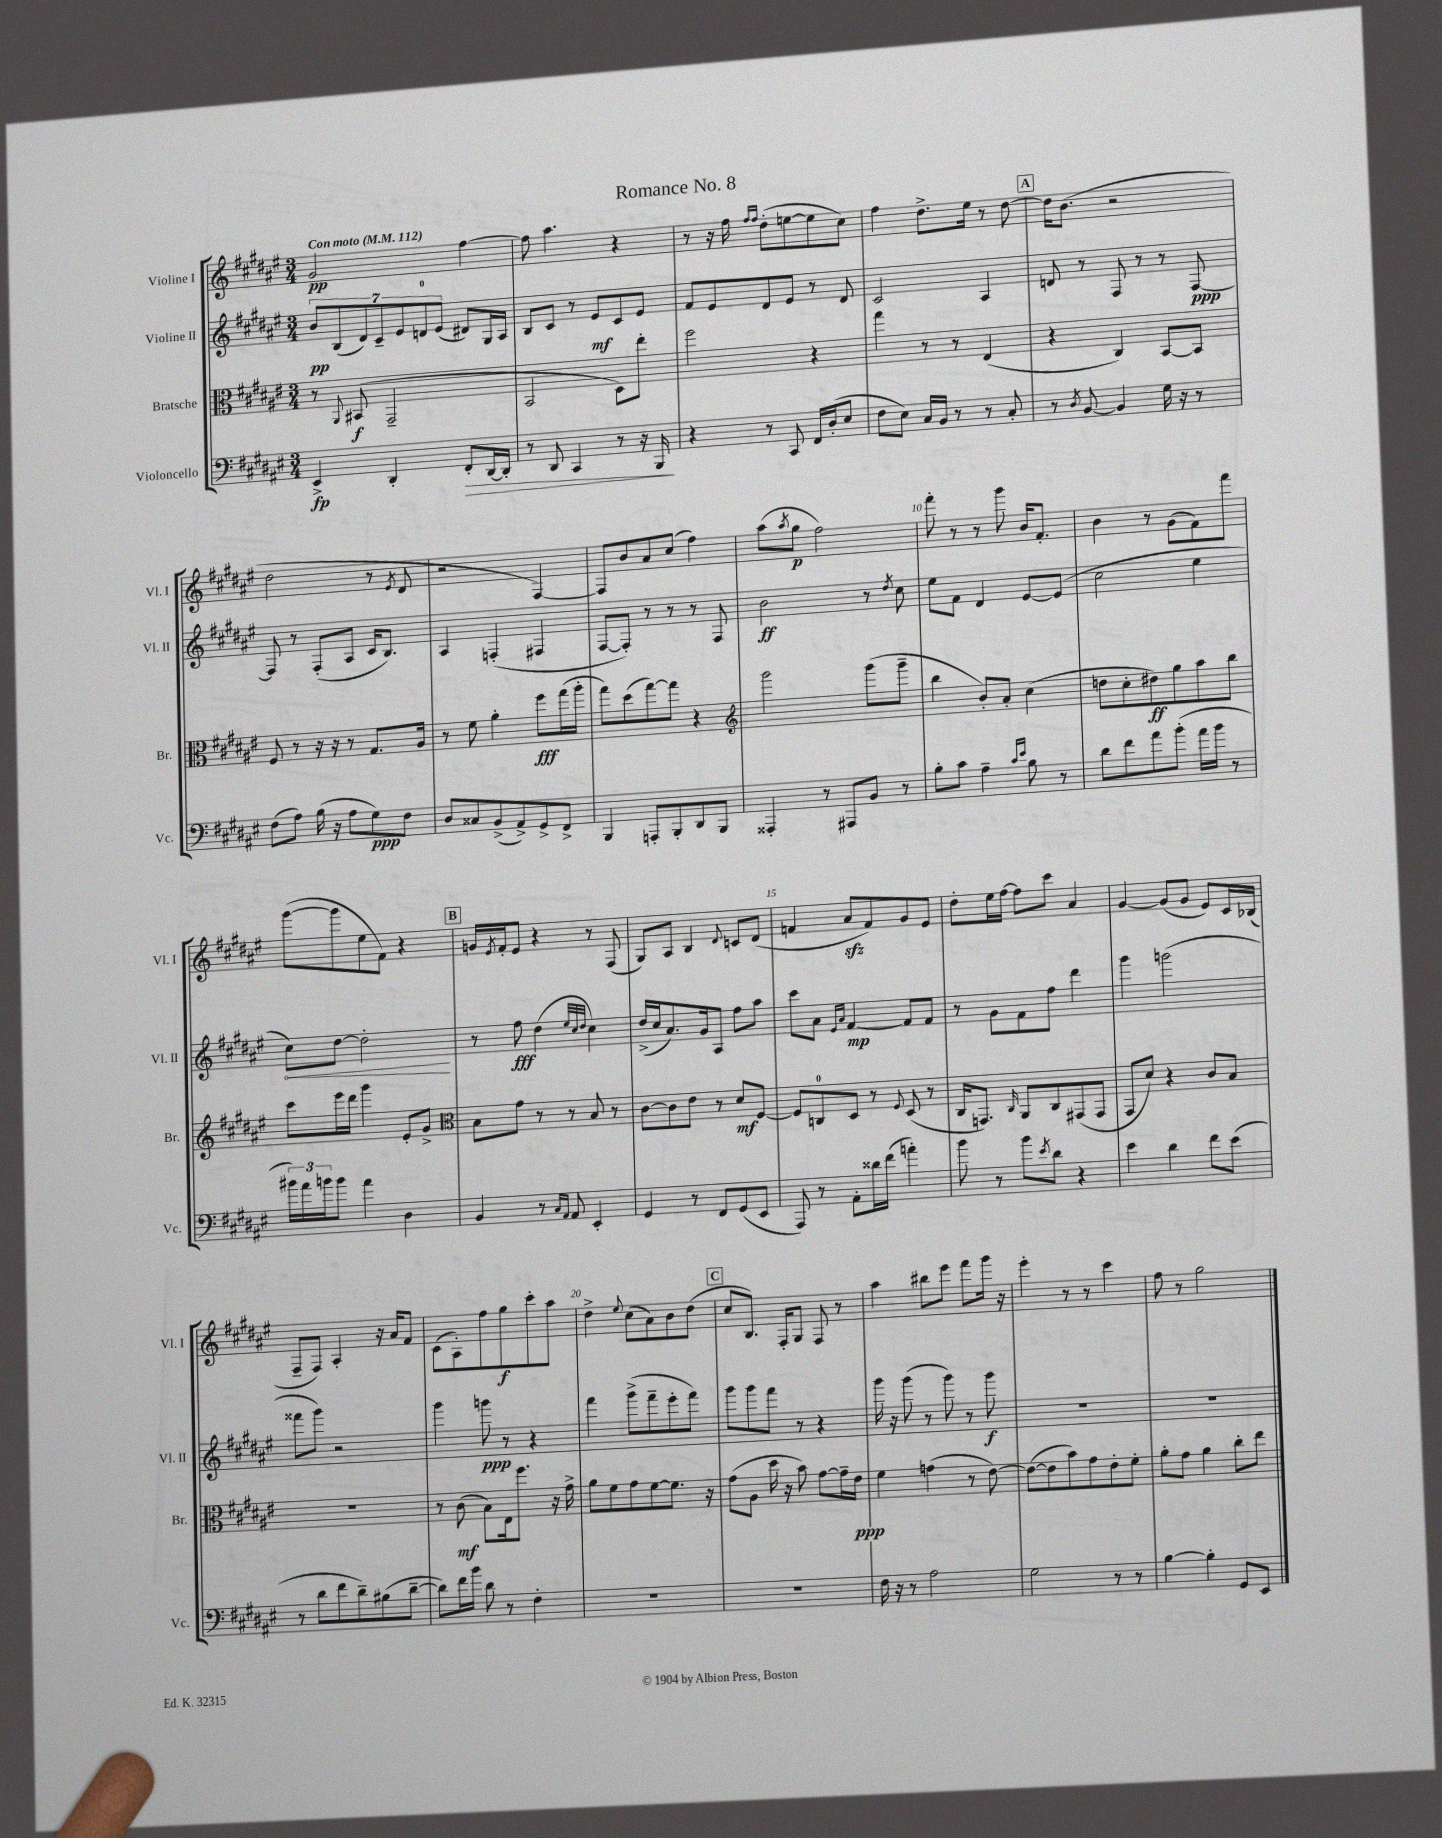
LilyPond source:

\header { title = "Romance No. 8" }
<<
\new StaffGroup <<
\new Staff = "s0" \with { instrumentName = "Violine I" shortInstrumentName = "Vl. I" } {
    \clef treble \key fis \major \numericTimeSignature \time 3/4 \tempo "Con moto" 4 = 112
    gis'2\pp fis''4~ |
    fis''8 ais''4. r4 |
    r8 r16 fis''16 \grace { fis''16 fis''16 } dis''8-.( e''8~ e''8 cis''8) |
    fis''4 dis''8.-> eis''16 r8 dis''8~ |
    \mark \markup { \box "A" } dis''16 b'8.( r2 |
    dis''2 r8 \acciaccatura { eis'8 } dis'8 |
    r2 fis4~) |
    fis8 b'8 ais'8 cis''8( fis''4) |
    ais''8( \acciaccatura { ais''8 } gis''8\p fis''2) |
    fis'''8-. r8 r8 gis'''8 b'16 fis'8.-. |
    b'4 r8 gis'8( fis'8) fis'''8 |
    gis'''8~( gis'''8 eis''8 fis'8) r4 |
    \mark \markup { \box "B" } g'16 \acciaccatura { eis'8 } fis'16-. eis'8 r4 r8 fis8( |
    gis8) ais8 b4 \appoggiatura { dis'8 } c'8 dis'8( |
    f'4 ais'8\sfz f'8) gis'8 eis'8 |
    dis''8-. eis''16 fis''16~ fis''8 cis'''8 ais'4 |
    gis'4~ gis'8( gis'8 eis'8) cis'16 bes16( |
    fis8-- fis8) ais4-. r16 ais'16 fis'8 |
    cis'8( ais8-.) fis''8 gis''8\f cis'''8-. ais''8 |
    dis''4-> \appoggiatura { eis''8 } cis''8( ais'8) b'8 dis''8( |
    \mark \markup { \box "C" } cis''8 b8.) fis16-. gis8 fis8 r8 |
    ais''4 bis''8 eis'''8 fis'''8 gis'''16 r16 |
    eis'''4-. r8 r8 cis'''4 |
    fis''8 r8 gis''2 \bar "|." |
}
\new Staff = "s1" \with { instrumentName = "Violine II" shortInstrumentName = "Vl. II" } {
    \clef treble \key fis \major \numericTimeSignature \time 3/4
    \tuplet 7/4 { b'8\pp b8( dis'8) cis'8-- eis'8 d'8-0 eis'8( } dis'8) gis16 ais16 |
    b8 cis'8 r8 eis'8\mf cis'8 eis'8 |
    fis'8 eis'8 dis'8 eis'8 r8 dis'8 |
    cis'2 ais4 |
    \mark \markup { \box "A" } d'8 r8 fis8 r8 r8 fis8~\ppp |
    fis8 r8 fis8-.( ais8 cis'16 b8.) |
    ais4 f4-.( fis4 |
    fis8~ fis8-.) r8 r8 r8 fis8 |
    b'2\ff r8 \acciaccatura { dis''8 } cis''8 |
    eis''8 fis'8 dis'4 eis'8~ eis'8( |
    cis''2 eis''4 |
    \once \override Hairpin.circled-tip = ##t cis''8\<) dis''8~ dis''2-.\! |
    \mark \markup { \box "B" } r8 fis''8\fff dis''4( \grace { eis''32 cis''32 dis''32 } cis''4) |
    dis''16->( cis''16 ais'8.) gis'16 ais8 fis''8 ais''8 |
    cis'''8 ais'8 \grace { eis'16 ais'16 } fis'4~\mp fis'8 fis'8 |
    r8 gis'8 fis'8 fis''8 dis'''4 |
    gis'''4 g'''2( |
    fisis'''8 gis'''8) r2 |
    gis'''4 g'''8\ppp r8 r4 |
    fis'''4 gis'''8->( fis'''8-- eis'''8-. fis'''8) |
    \mark \markup { \box "C" } gis'''8 gis'''8 fis'''8 r8 r4 |
    gis'''16 r16 gis'''8( r8 gis'''8) r8 gis'''8\f |
    R2. |
    R2. \bar "|." |
}
\new Staff = "s2" \with { instrumentName = "Bratsche" shortInstrumentName = "Br." } {
    \clef alto \key fis \major \numericTimeSignature \time 3/4
    r8 \appoggiatura { ais,8 } bis,8\f( gis,2-- |
    b,2 dis8) eis''8-. |
    fis''2 r4 |
    gis''4 r8 r8 eis4( |
    \mark \markup { \box "A" } r4 cis4) b,8~ b,8 |
    fis8 r8 r16 r16 r8 gis8. ais16 |
    r8 fis'8 ais'4-. fis''8\fff gis''16( ais''16-. |
    gis''8) dis''8( gis''8~) gis''8 r4 |
    \clef treble gis'''2 gis'''8( gis'''8-- |
    b''4 b'8-.) ais'8-. cis''4( |
    d''8 cis''8-. dis''8\ff) gis''8 ais''8 b''8 |
    cis'''8 eis'''16 dis'''16 gis'''4 eis'8-. gis'8-> |
    \mark \markup { \box "B" } \clef alto b8 gis'8 r8 r8 b8 r8 |
    cis'8~ cis'8 eis'8 r8 dis'8\mf fis8~ |
    fis8 c8-0 dis8 r8 \appoggiatura { fis8 } dis8( r8 |
    cis16 g,8.) \grace { cis16 } ais,8 cis8 gis,8( gis,8 |
    gis,8 dis'8) r4 cis'8 b8 |
    R2. |
    r8 cis'8\mf( b8) eis16 fis''8. r16 gis'16-> |
    ais'8 fis'8 gis'8 fis'8~ fis'8. r16 |
    \mark \markup { \box "C" } gis'8( ais8 dis''16 r16 b'8) gis'8~ gis'16-- eis'16\ppp |
    fis'4 g'4( r8 eis'8~) |
    eis'8~( eis'8 b'8) gis'8 eis'8-. fis'8-. |
    ais'8-. gis'8 ais'4 cis''8-. eis''8 \bar "|." |
}
\new Staff = "s3" \with { instrumentName = "Violoncello" shortInstrumentName = "Vc." } {
    \clef bass \key fis \major \numericTimeSignature \time 3/4
    eis,4->\fp dis,4-. fis,8-.\> dis,16~ dis,16-. |
    r8 dis,8 cis,4 r8 r16 b,,16\! |
    r4 r8 cis,8 fis,16 dis16-.( eis8 |
    fis8 eis8) cis16 b,16 r8 r8 cis8-. |
    \mark \markup { \box "A" } r8 \acciaccatura { dis8 } b,8~ b,4 gis16 r16 r8 |
    fis8( ais8) b16( r16 ais8 gis8\ppp) fis8 |
    dis8 cisis8 b,8->( ais,8->) gis,8-> fis,8-> |
    b,,4 a,,8-. b,,8-. dis,8 b,,8 |
    aisis,,4-. r8 ais,,8 b,8 r8 |
    b8-. cis'8 ais4-- \grace { cis'16 eis'16 } b8 r8 |
    dis'8 fis'8 ais'8 b'8-.( ais'16 b'16 r8 |
    \tuplet 3/2 { bis'16) ais'16 b'16 } b'8 ais'4 dis4 |
    \mark \markup { \box "B" } b,4 r8 \grace { cis16 ais,16 } ais,8 eis,4-. |
    gis,4 r8 fis,8 gis,8( eis,8 |
    ais,,8) r8 ais,8-. disis'16 fis'16( a'4-.) |
    b'8 r8 b'8 \acciaccatura { eis'8 } dis'8 r4 |
    eis'4 dis'4 fis'8 eis'8( |
    r8 dis'8 fis'8 dis'8--) bis8( dis'8~-- |
    dis'8) fis'16 b'16 dis'8 r8 fis4-. |
    R2. |
    \mark \markup { \box "C" } R2. |
    fis16 r16 r8 ais2 |
    gis2 r8 r8 |
    b4~ b4-. gis,8 eis,8 \bar "|." |
}
>>
>>
\layout { \context { \Score \override BarNumber.break-visibility = ##(#f #t #t) barNumberVisibility = #(every-nth-bar-number-visible 5) } }
